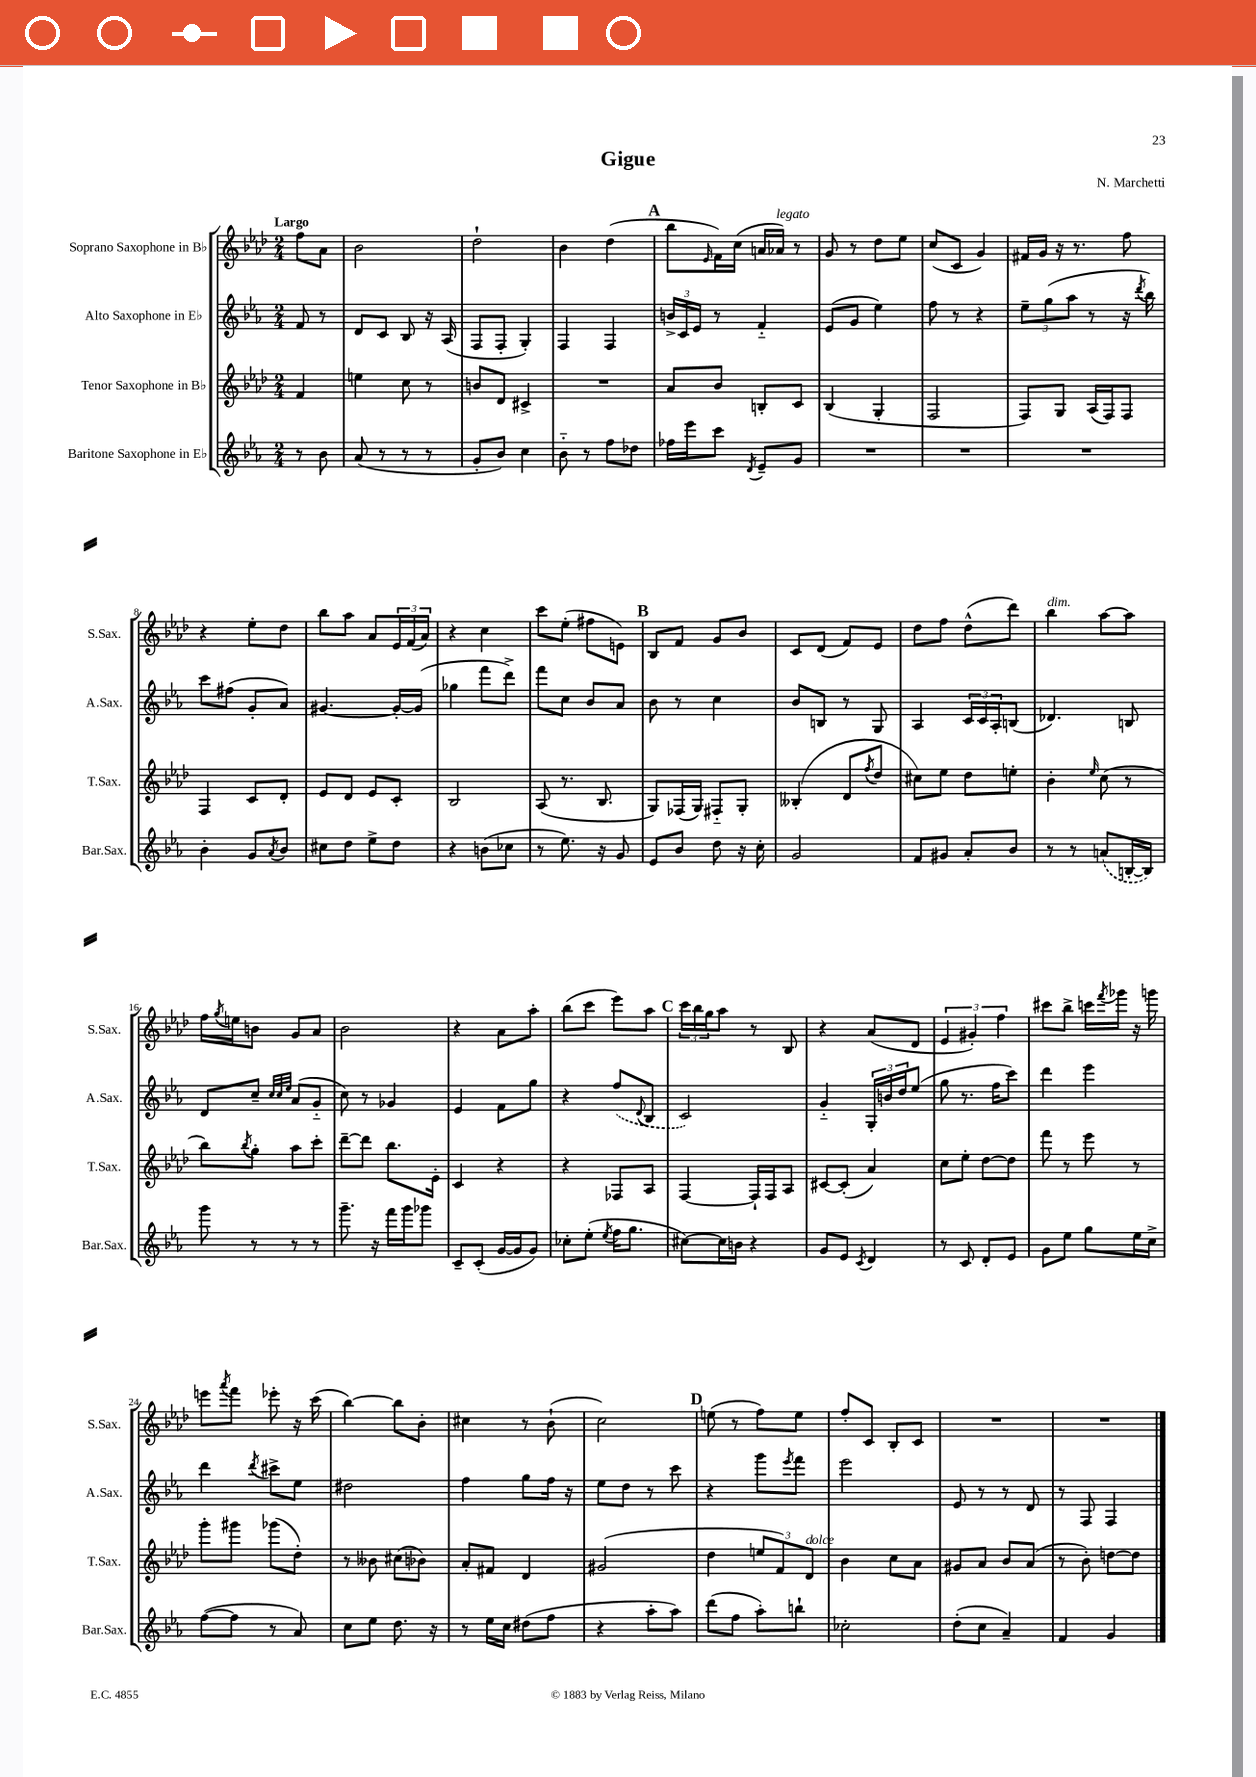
\header { title = "Gigue" composer = "N. Marchetti" }
<<
\new StaffGroup <<
\new Staff = "s0" \with { instrumentName = "Soprano Saxophone in Bb" shortInstrumentName = "S.Sax." } {
    \clef treble \key aes \major \numericTimeSignature \time 2/4 \partial 4 \tempo "Largo"
    f''8 aes'8 |
    bes'2 |
    des''2-! |
    bes'4 des''4( |
    \mark \markup { \bold "A" } bes''8 \grace { ees'16 } f'16) c''16( a'16 aes'16^\markup { \italic "legato" }) r8 |
    g'8 r8 des''8 ees''8 |
    c''8( c'8 g'4) |
    fis'16 g'16 r16 r8. f''8 |
    r4 ees''8-. des''8 |
    bes''8 aes''8 aes'8 \tuplet 3/2 { ees'16 f'16( aes'16) } |
    r4 c''4 |
    c'''8 ees''8-.( fis''8 e'8) |
    \mark \markup { \bold "B" } bes8 f'8 g'8 bes'8 |
    c'8 des'8( f'8) ees'8 |
    des''8 f''8 des''8-^( des'''8) |
    bes''4^\markup { \italic "dim." } aes''8~ aes''8 |
    f''16 \acciaccatura { g''8 } e''16 b'8 g'8 aes'8 |
    bes'2 |
    r4 aes'8 aes''8-. |
    bes''8( c'''8 ees'''8) aes''8 |
    \mark \markup { \bold "C" } \tuplet 3/2 { c'''16 bes''16 g''16 } aes''8 r8 bes8 |
    r4 aes'8( des'8 |
    \tuplet 3/2 { ees'4 gis'4-.) f''4 } |
    cis'''8 bes''8-> c'''16 \acciaccatura { f'''8 } ges'''16 r16 g'''16 |
    e'''8 \acciaccatura { aes'''8 } f'''8 ees'''8-. r16 c'''16( |
    bes''4~) bes''8 bes'8-. |
    cis''4 r8 bes'8-!( |
    c''2) |
    \mark \markup { \bold "D" } e''8( r8 f''8) e''8 |
    f''8-. c'8 bes8-. c'8 |
    R2 |
    R2 \bar "|." |
}
\new Staff = "s1" \with { instrumentName = "Alto Saxophone in Eb" shortInstrumentName = "A.Sax." } {
    \clef treble \key ees \major \numericTimeSignature \time 2/4 \partial 4
    f'8 r8 |
    d'8 c'8 bes8 r16 aes16( |
    f8 f8-. g4-.) |
    f4 f4 |
    \mark \markup { \bold "A" } \tuplet 3/2 { b'16-> c'16 ees'16 } r8 f'4-_ |
    ees'8( g'8 ees''4) |
    f''8 r8 r4 |
    \tuplet 3/2 { ees''8-- g''8( aes''8 } r8 r16 \acciaccatura { d'''8 } bes''16) |
    c'''8 fis''8( g'8-. aes'8) |
    gis'4.~ gis'16~-. gis'16( |
    ges''4 f'''8 d'''8->) |
    f'''8 c''8 bes'8 aes'8 |
    \mark \markup { \bold "B" } bes'8 r8 c''4 |
    bes'8 b8 r8 g8 |
    aes4 \tuplet 3/2 { c'16 c'16 aes16-. } b8( |
    des'4.) b8 |
    d'8 c''8-- \grace { c''32 c''32 ees''32 } aes'8( g'8-_ |
    c''8) r8 ges'4 |
    ees'4 f'8 g''8 |
    r4 \once \slurDashed f''8( \appoggiatura { d'8 } bes8 |
    \mark \markup { \bold "C" } c'2) |
    g'4-_ \tuplet 3/2 { g16-. b'16 d''16 } ees''8( |
    g''8 r8. f''16 c'''8) |
    d'''4 ees'''4 |
    d'''4 \acciaccatura { d'''8 } cis'''8-> ees''8 |
    dis''2 |
    f''4 g''8 f''16 r16 |
    ees''8 d''8 r8 c'''8 |
    \mark \markup { \bold "D" } r4 g'''8 \acciaccatura { ees'''8 } f'''8 |
    ees'''2 |
    ees'8 r8 r8 d'8 |
    r8 f8 f4 \bar "|." |
}
\new Staff = "s2" \with { instrumentName = "Tenor Saxophone in Bb" shortInstrumentName = "T.Sax." } {
    \clef treble \key aes \major \numericTimeSignature \time 2/4 \partial 4
    f'4 |
    e''4 c''8 r8 |
    b'8 des'8 cis'4-> |
    R2 |
    \mark \markup { \bold "A" } aes'8 bes'8 b8-. c'8 |
    bes4( g4-. |
    f2 |
    f8) g8 aes16( f16) f8 |
    f4 c'8 des'8-. |
    ees'8 des'8 ees'8 c'8-. |
    bes2 |
    aes8( r8. bes8. |
    \mark \markup { \bold "B" } g8) fes16( g16) fis8-_ g8-. |
    beses4-.( des'8 \acciaccatura { f''8 } des''8 |
    cis''8) ees''8 des''8 e''8-. |
    bes'4-. \grace { ees''16 } c''8( r8 |
    bes''8) \acciaccatura { bes''8 } g''8-. aes''8 c'''8-. |
    des'''8~-- des'''8 bes''8. ees'16-. |
    c'4 r4 |
    r4 fes8 aes8 |
    \mark \markup { \bold "C" } f4~ f16-! f16 aes8 |
    cis'8~ cis'8-.( aes'4) |
    c''8 ees''8-. des''8~ des''8 |
    f'''8 r8 ees'''8 r8 |
    g'''8-. gis'''8 ges'''8( des''8-.) |
    r8 beses'8 cis''8( bes'8) |
    aes'8-. fis'8 des'4 |
    gis'2( |
    \mark \markup { \bold "D" } des''4 \tuplet 3/2 { e''8 f'8) des'8^\markup { \italic "dolce" } } |
    bes'4 c''8 aes'8 |
    gis'8 aes'8 bes'8 aes'8( |
    r8 bes'8-.) d''8~ d''8 \bar "|." |
}
\new Staff = "s3" \with { instrumentName = "Baritone Saxophone in Eb" shortInstrumentName = "Bar.Sax." } {
    \clef treble \key ees \major \numericTimeSignature \time 2/4 \partial 4
    r8 bes'8 |
    aes'8( r8 r8 r8 |
    g'8-. bes'8) c''4 |
    bes'8-_ r8 f''8 des''8 |
    \mark \markup { \bold "A" } fes''16 ees'''16 c'''8 \acciaccatura { d'8 } ees'8-- g'8 |
    R2 |
    R2 |
    R2 |
    bes'4-. g'8 \acciaccatura { aes'8 } bes'8 |
    cis''8 d''8 ees''8-> d''8 |
    r4 b'8( ces''8 |
    r8 ees''8.) r16 g'8 |
    \mark \markup { \bold "B" } ees'8 bes'8 d''8 r16 c''16-. |
    g'2 |
    f'8 gis'8 aes'8-. bes'8 |
    r8 r8 \once \slurDashed a'8( b16~-. b16) |
    g'''8 r8 r8 r8 |
    g'''8.-- r16 f'''16 g'''16 ges'''8 |
    c'8-- c'8-.( g'16~ g'16 g'8) |
    ces''8-. ees''8-.( \acciaccatura { ees''8 } f''16 g''8. |
    \mark \markup { \bold "C" } cis''8~) cis''16 b'16 r4 |
    g'8 ees'8 \acciaccatura { c'8 } d'4 |
    r8 c'8 d'8-. ees'8 |
    g'8 ees''8 g''8 ees''16 c''16-> |
    f''8~( f''8 r8 aes'8) |
    c''8 ees''8 d''8. r16 |
    r8 ees''16 c''16 dis''8( f''8 |
    r4 aes''8-. aes''8) |
    \mark \markup { \bold "D" } d'''8( f''8 aes''8-.) b''8-! |
    ces''2-. |
    d''8-.( c''8 aes'4--) |
    f'4 g'4 \bar "|." |
}
>>
>>
